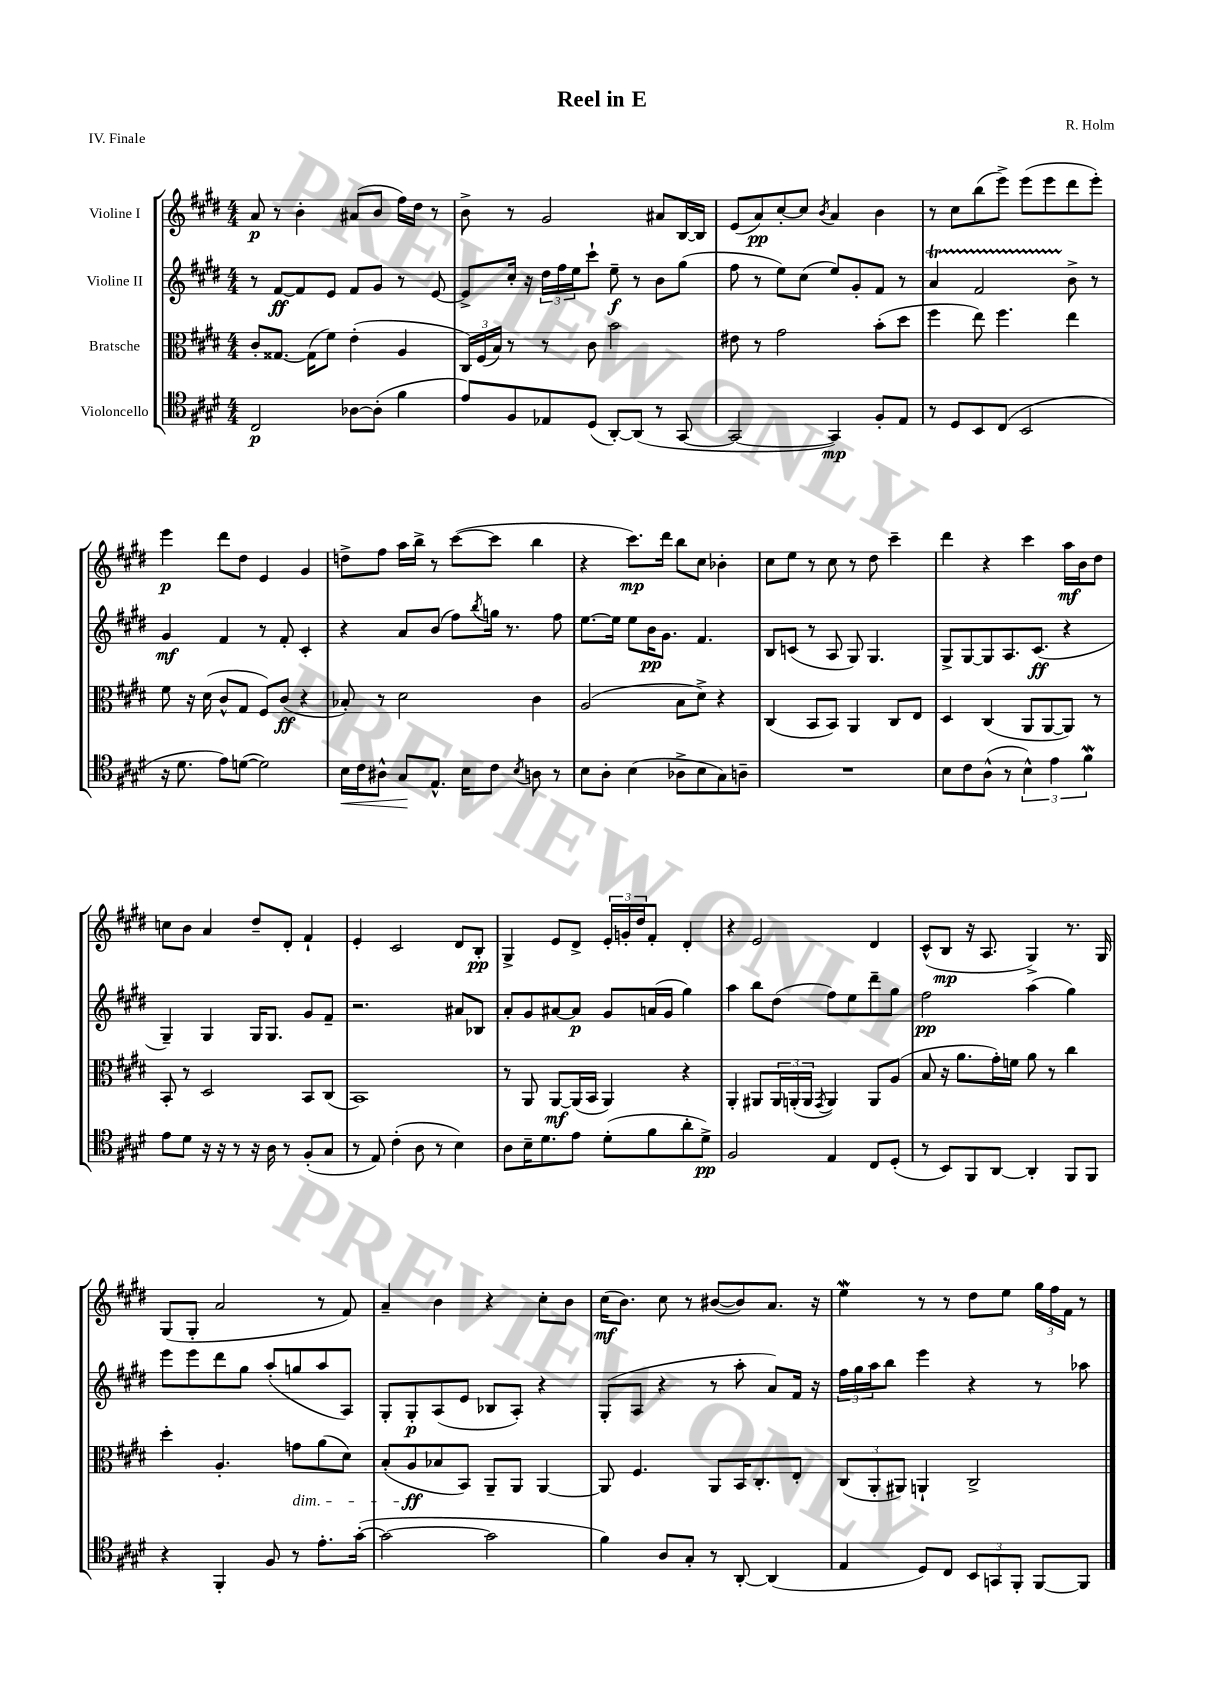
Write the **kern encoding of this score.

**kern	**dynam	**kern	**dynam	**kern	**dynam	**kern	**dynam
*part4	*part4	*part3	*part3	*part2	*part2	*part1	*part1
*staff4	*staff4	*staff3	*staff3	*staff2	*staff2	*staff1	*staff1
*I"Violoncello	*	*I"Bratsche	*	*I"Violine II	*	*I"Violine I	*
*clefC4	*	*clefC3	*	*clefG2	*	*clefG2	*
*k[f#c#g#d#]	*	*k[f#c#g#d#]	*	*k[f#c#g#d#]	*	*k[f#c#g#d#]	*
*M4/4	*	*M4/4	*	*M4/4	*	*M4/4	*
=1	=1	=1	=1	=1	=1	=1	=1
2C#/	p	8c#'/L	.	8r	.	8a/	p
.	.	[8.G##X/J	.	[8f#/L	ff	8r	.
.	.	.	.	8f#/]	.	4b'\	.
.	.	(16G##\KL]	.	.	.	.	.
.	.	8f#\J)	.	8e/J	.	.	.
[8A-X\L	.	(4e'\	.	8f#/L	.	(8a#X/L	.
(8A-'\J]	.	.	.	8g#/J	.	8b/J	.
4f#\	.	4A/	.	8r	.	16ff#\LL)	.
.	.	.	.	.	.	16dd#\JJ	.
.	.	.	.	[8e/	.	8r	.
=2	=2	=2	=2	=2	=2	=2	=2
8e/L)	.	24C#/LL)	.	8e^/L]	.	8b^\	.
.	.	(24F#/	.	.	.	.	.
.	.	24B/JJ)	.	.	.	.	.
8F#/	.	8r	.	16cc#'/Jk	.	8r	.
.	.	.	.	16r	.	.	.
8E-X/	.	8r	.	24dd#\LL	.	2g#/	.
.	.	.	.	24ff#\	.	.	.
.	.	.	.	24ee\J	.	.	.
(8D#/J	.	8c#\	.	8ccc#`\J	.	.	.
[8AA'/L)	.	2b\	.	8ee~\	f	.	.
(8AA/J]	.	.	.	8r	.	.	.
8r	.	.	.	8b\L	.	8a#X/L	.
[8GG#/	.	.	.	(8gg#\J	.	[16B/L	.
.	.	.	.	.	.	16B/JJ]	.
=3	=3	=3	=3	=3	=3	=3	=3
2GG#/_	.	8e#X\	.	8ff#\	.	(8e/L	.
.	.	8r	.	8r	.	8a/)	pp
.	.	2g#\	.	8ee\L)	.	[8cc#'/	.
.	.	.	.	(8cc#\J	.	8cc#/J]	.
.	.	.	.	.	.	8qb/	.
4GG#/])	mp	.	.	8ee/L)	.	4a/	.
.	.	.	.	8g#'/	.	.	.
8F#'/L	.	(8b'\L	.	8f#/J	.	4b\	.
8E/J	.	8dd#\J	.	8r	.	.	.
=4	=4	=4	=4	=4	=4	=4	=4
8r	.	4ff#\	.	4aT/	.	8r	.
8D#/L	.	.	.	.	.	8cc#\L	.
8BB/	.	8ee\)	.	2f#TTT/	.	(8bb\	.
(8C#/J	.	4.ff#\	.	.	.	8eee^\J)	.
2BB/	.	.	.	.	.	(8eee\L	.
.	.	.	.	.	.	8eee\	.
.	.	4ee\	.	8b^\	.	8ddd#\	.
.	.	.	.	8r	.	8eee'\J)	.
!!LO:LB:g=z
=5	=5	=5	=5	=5	=5	=5	=5
16r	.	8f#\	.	4g#/	mf	4eee\	p
8.d#\	.	.	.	.	.	.	.
.	.	16r	.	.	.	.	.
.	.	(16d#\	.	.	.	.	.
8e\L)	.	8c#^^/L	.	4f#/	.	8ddd#\L	.
([8dn\J	.	8G#/J	.	.	.	8dd#\J	.
2d\])	.	8F#/L)	.	8r	.	4e/	.
.	.	(8c#/J	ff	8f#'/	.	.	.
.	.	4r	.	4c#'/	.	4g#/	.
=6	=6	=6	=6	=6	=6	=6	=6
!	!LO:HP:b	!	!	!	!	!	!
16B\LL	<	8B-X'/)	.	4r	.	8ddn^\L	.
16c#\J	.	.	.	.	.	.	.
8A#X^^\J	.	8r	.	.	.	8ff#\J	.
8G#/L	.	2d#\	.	8a/L	.	16aa\LL	.
.	.	.	.	.	.	16bb^\JJ	.
8.E^^/J	[	.	.	(8b/J	.	8r	.
.	.	.	.	8ff#\L)	.	([8ccc#\L	.
16B\KL	.	.	.	.	.	.	.
.	.	.	.	8qbb/	.	.	.
8c#\J	.	.	.	16ggn\Jk	.	8ccc#\J]	.
.	.	.	.	8.r	.	.	.
8qB/	.	.	.	.	.	.	.
8An\	.	4c#\	.	.	.	4bb\	.
8r	.	.	.	8ff#\	.	.	.
=7	=7	=7	=7	=7	=7	=7	=7
8B\L	.	(2A/	.	[8.ee\L	.	4r	.
8A'\J	.	.	.	.	.	.	.
.	.	.	.	16ee\Jk]	.	.	.
(4B\	.	.	.	8ee\L	.	8.ccc#\L)	mp
.	.	.	.	16b\K	pp	.	.
.	.	.	.	8.g#\J	.	16ddd#\Jk	.
8A-X^\L	.	8B\L	.	.	.	8bb\L	.
8B\	.	8d#^\J)	.	4.f#/	.	8cc#\J	.
8G#\)	.	4r	.	.	.	4b-X'\	.
8An~\J	.	.	.	.	.	.	.
=8	=8	=8	=8	=8	=8	=8	=8
1r	.	(4C#/	.	8B/L	.	8cc#\L	.
.	.	.	.	(8cn/J	.	8ee\J	.
.	.	8BB/L	.	8r	.	8r	.
.	.	8BB/J)	.	8A/	.	8cc#\	.
.	.	4AA/	.	8G#/)	.	8r	.
.	.	.	.	4.G#/	.	8dd#\	.
.	.	8C#/L	.	.	.	4ccc#~\	.
.	.	8E/J	.	.	.	.	.
=9	=9	=9	=9	=9	=9	=9	=9
8B\L	.	4D#/	.	8G#^/L	.	4ddd#\	.
8c#\	.	.	.	[8G#/	.	.	.
(8A^^\J	.	(4C#/	.	8G#/]	.	4r	.
8r	.	.	.	8.A/	.	.	.
6B^^\)	.	8AA/L	.	.	.	4ccc#\	.
.	.	.	.	(8.c#/J	ff	.	.
.	.	[8AA/	.	.	.	.	.
6e\	.	.	.	.	.	.	.
.	.	8AA/J])	.	4r	.	16aa\LL	mf
.	.	.	.	.	.	16b\J	.
6f#W\	.	.	.	.	.	.	.
.	.	8r	.	.	.	8dd#\J	.
!!LO:LB:g=z
=10	=10	=10	=10	=10	=10	=10	=10
8e\L	.	8BB'/	.	4G#~/)	.	8ccn\L	.
8d#\J	.	8r	.	.	.	8b\J	.
16r	.	2D#/	.	4G#/	.	4a/	.
16r	.	.	.	.	.	.	.
8r	.	.	.	.	.	.	.
16r	.	.	.	16G#/KL	.	8dd#~/L	.
16A\	.	.	.	8.G#/J	.	.	.
8r	.	.	.	.	.	8d#'/J	.
(8F#'/L	.	8BB/L	.	8g#/L	.	4f#`/	.
8G#/J	.	(8C#/J	.	8f#~/J	.	.	.
=11	=11	=11	=11	=11	=11	=11	=11
8r	.	1BB)	.	2.r	.	4e'/	.
8E/)	.	.	.	.	.	.	.
(4c#'\	.	.	.	.	.	2c#/	.
8A\	.	.	.	.	.	.	.
8r	.	.	.	.	.	.	.
4B\)	.	.	.	8a#X/L	.	8d#/L	.
.	.	.	.	8B-X/J	.	8B'/J	pp
=12	=12	=12	=12	=12	=12	=12	=12
8A\L	.	8r	.	8a'/L	.	4G#^/	.
16B~\K	.	8AA/	.	8g#/	.	.	.
8.d#\	.	.	.	.	.	.	.
.	.	[8AA/L	mf	[8a#X/	.	8e/L	.
8e\J	.	(16AA/L]	.	8a#/J]	p	8d#^/J	.
.	.	16BB/JJ	.	.	.	.	.
(8d#'\L	.	4AA/)	.	8g#/L	.	24e'/LL	.
.	.	.	.	.	.	24gn'/	.
.	.	.	.	.	.	24dd#/J	.
8f#\	.	.	.	(16an/L	.	8f#'/J	.
.	.	.	.	16g#/JJ	.	.	.
8a'\	.	4r	.	4gg#\)	.	4d#'/	.
8d#^\J)	pp	.	.	.	.	.	.
=13	=13	=13	=13	=13	=13	=13	=13
2F#/	.	4AA'/	.	4aa\	.	4r	.
.	.	8AA#X/L	.	8bb\L	.	2e/	.
.	.	24AA#/L	.	(8dd#\J	.	.	.
.	.	(24AAn'/	.	.	.	.	.
.	.	24AA/JJ	.	.	.	.	.
.	.	8qGG#/	.	.	.	.	.
4E/	.	4AA/)	.	8ff#\L)	.	.	.
.	.	.	.	8ee\	.	.	.
8C#/L	.	8AA/L	.	8ddd#~\	.	4d#/	.
(8D#'/J	.	(8A/J	.	8gg#\J	.	.	.
=14	=14	=14	=14	=14	=14	=14	=14
8r	.	8B/	.	2ff#\	pp	(8c#^^/L	.
8BB/L)	.	16r	.	.	.	8B/J	mp
.	.	8.a\L	.	.	.	.	.
8FF#/	.	.	.	.	.	16r	.
.	.	.	.	.	.	8.A/	.
[8AA/J	.	16g#'\L)	.	.	.	.	.
.	.	16fn\JJ	.	.	.	.	.
4AA'/]	.	8a\	.	(4aa\	.	4G#^/)	.
.	.	8r	.	.	.	.	.
8FF#/L	.	4cc#\	.	4gg#\)	.	8.r	.
8FF#/J	.	.	.	.	.	.	.
.	.	.	.	.	.	16G#/	.
!!LO:LB:g=z
=15	=15	=15	=15	=15	=15	=15	=15
4r	.	4dd#'\	.	8eee\L	.	(8G#/L	.
.	.	.	.	8eee\	.	8G#'/J	.
4FF#'/	.	4.A'/	.	8ddd#\	.	2a/	.
.	.	.	.	8gg#\J	.	.	.
8F#/	.	.	.	(8aa'/L	.	.	.
!	!	!LO:TX:b:i:t=dim.	!	!	!	!	!
8r	.	8gn\L	.	8ggn/	.	.	.
8.e'\L	.	(8a\	.	8aa/	.	8r	.
.	.	8d#\J)	.	8A/J)	.	8f#/)	.
([16g#'\Jk	.	.	.	.	.	.	.
=16	=16	=16	=16	=16	=16	=16	=16
2g#\_	.	(8B'/L	.	8G#'/L	.	4a~/	.
.	.	8A/	ff	8G#'/	p	.	.
.	.	8B-X/	.	(8A/	.	4b\	.
.	.	8BB/J)	.	8e/J	.	.	.
2g#\]	.	8AA~/L	.	8B-X/L	.	4r	.
.	.	8AA/J	.	8A'/J)	.	.	.
.	.	[4AA/	.	4r	.	8cc#'\L	.
.	.	.	.	.	.	8b\J	.
=17	=17	=17	=17	=17	=17	=17	=17
4f#\)	.	8AA/]	.	(8G#'/L	.	(16cc#\KL	mf
.	.	.	.	.	.	8.b\J)	.
.	.	4.F#/	.	8A/J	.	.	.
8A/L	.	.	.	4r	.	8cc#\	.
8G#'/J	.	.	.	.	.	8r	.
8r	.	8AA/L	.	8r	.	([8b#X/L	.
[8AA'/	.	16BB/K	.	8aa'\	.	8b#/])	.
.	.	8.C#'/	.	.	.	.	.
(4AA/]	.	.	.	8a/L)	.	8.a/J	.
.	.	8E'/J	.	16f#/Jk	.	.	.
.	.	.	.	16r	.	16r	.
=18	=18	=18	=18	=18	=18	=18	=18
4E/	.	(12C#/L	.	24ff#\LL	.	4eew\	.
.	.	.	.	24gg#\	.	.	.
.	.	12AA'/	.	24aa\J	.	.	.
.	.	.	.	8bb\J	.	.	.
.	.	12AA#X/J)	.	.	.	.	.
8D#/L)	.	4AAn`/	.	4eee\	.	8r	.
8C#/J	.	.	.	.	.	8r	.
12BB/L	.	2C#^/	.	4r	.	8dd#\L	.
12GGn/	.	.	.	.	.	.	.
.	.	.	.	.	.	8ee\J	.
12FF#'/J	.	.	.	.	.	.	.
[8FF#/L	.	.	.	8r	.	24gg#\LL	.
.	.	.	.	.	.	24ff#\	.
.	.	.	.	.	.	24f#\JJ	.
8FF#/J]	.	.	.	8aa-X\	.	8r	.
==	==	==	==	==	==	==	==
*-	*-	*-	*-	*-	*-	*-	*-
